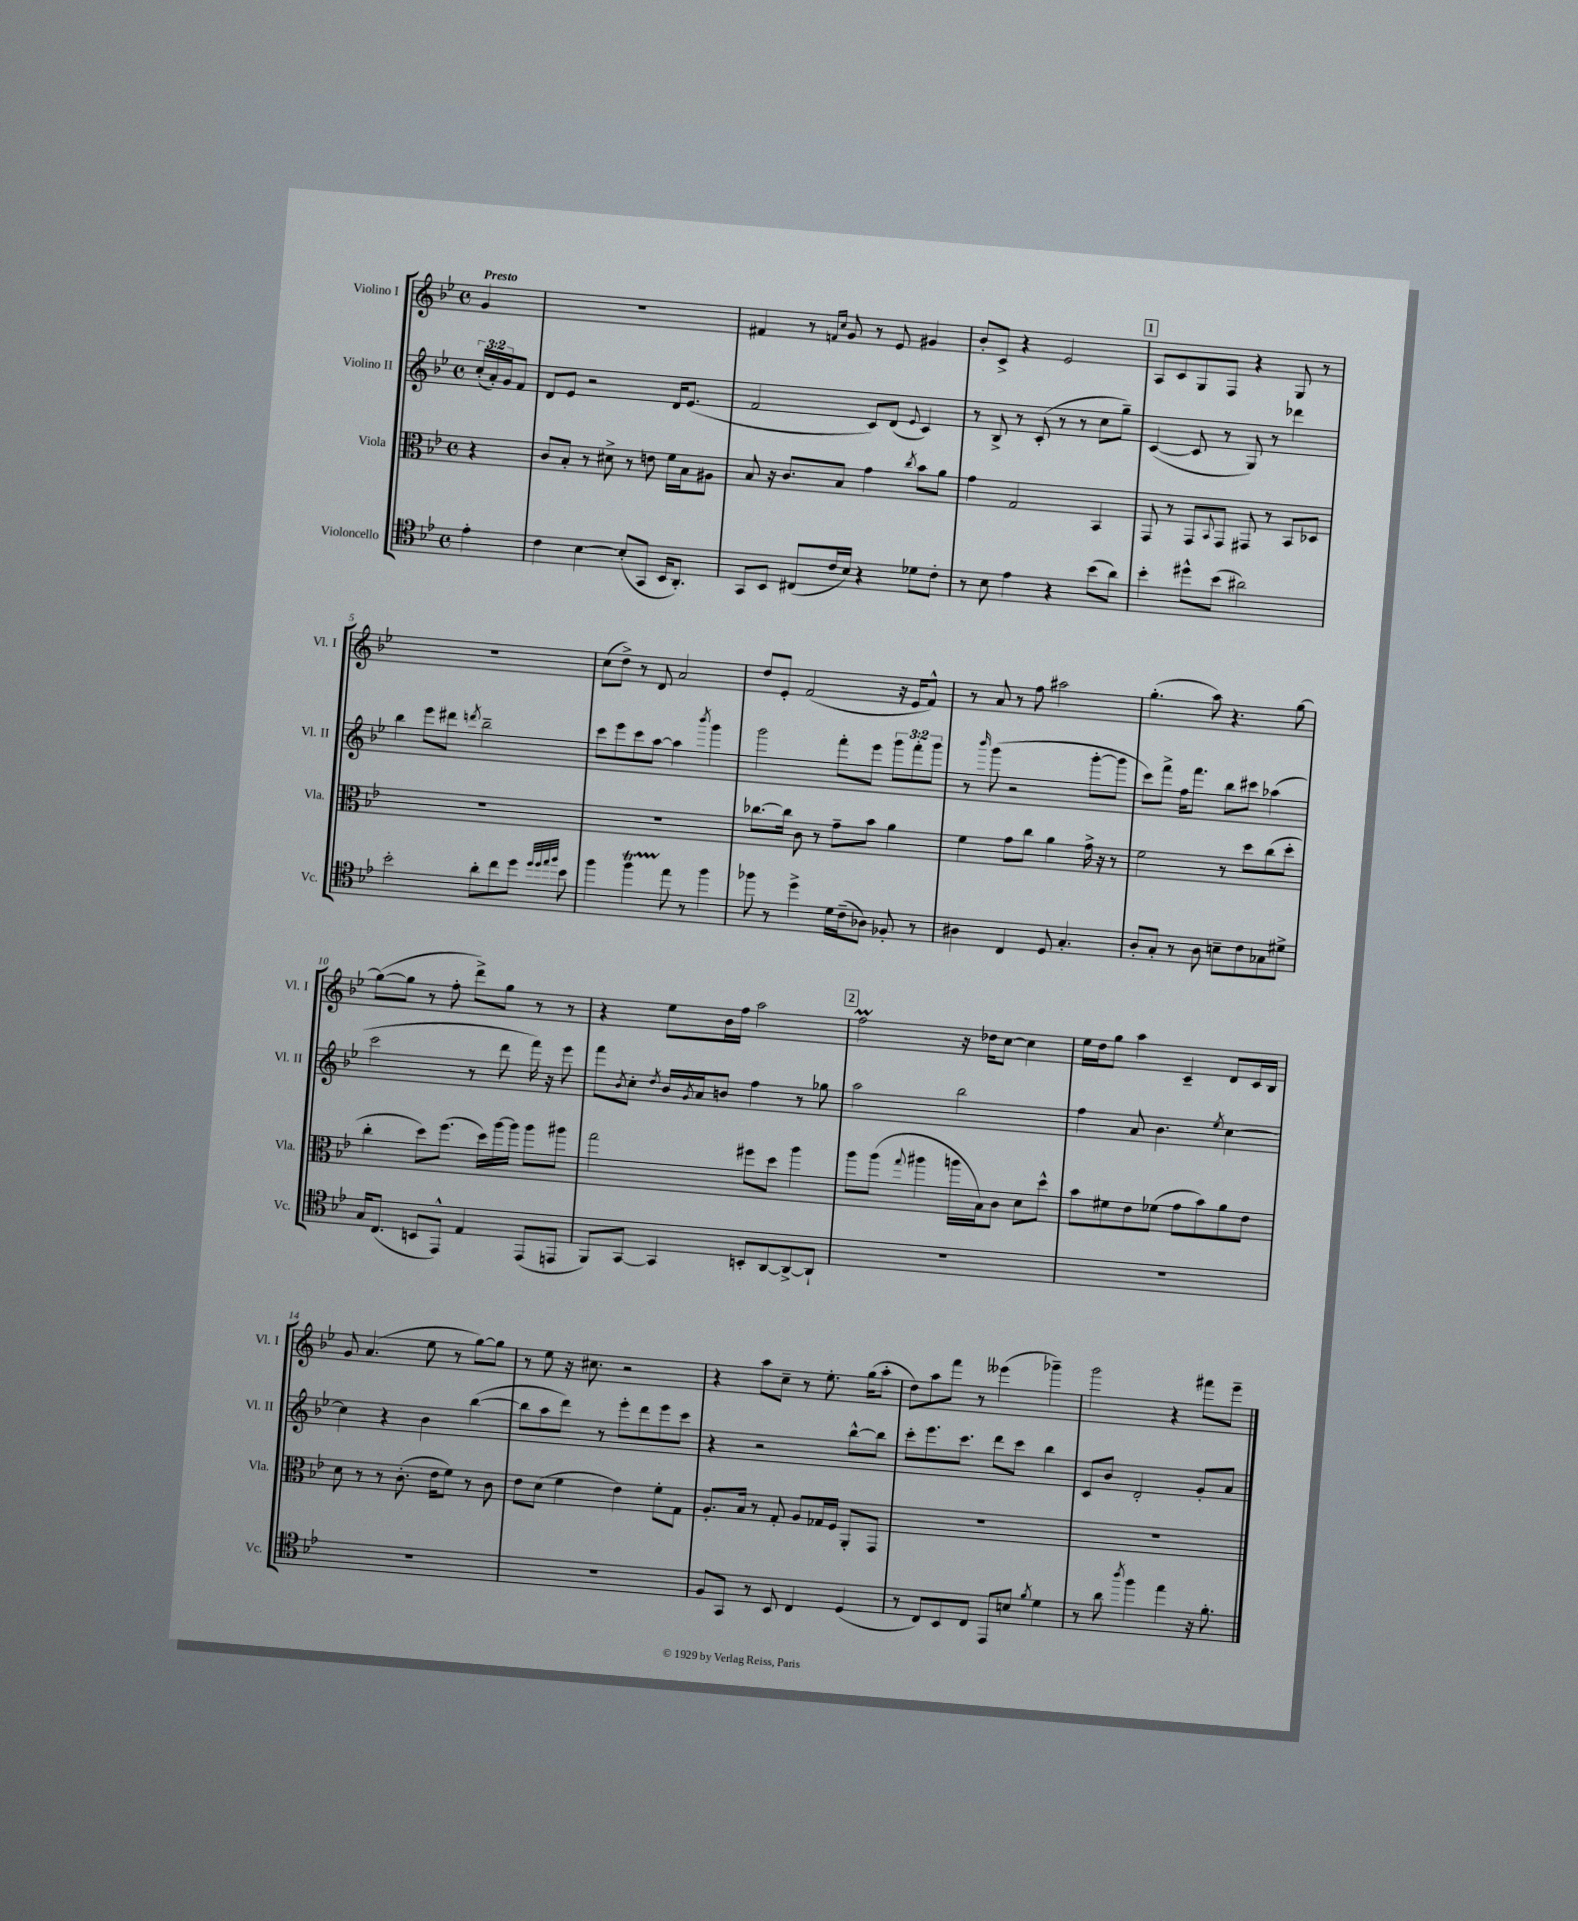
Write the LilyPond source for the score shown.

<<
\new StaffGroup <<
\new Staff = "s0" \with { instrumentName = "Violino I" shortInstrumentName = "Vl. I" } {
    \clef treble \key bes \major \defaultTimeSignature \time 4/4 \partial 4 \tempo "Presto"
    g'4 |
    R1 |
    fis'4 r8 \grace { f'16 c''16 } g'8 r8 ees'8 gis'4 |
    bes'8-. c'8-> r4 ees'2 |
    \mark \markup { \box "1" } a8 c'8 g8 f8 r4 g8 r8 |
    R1 |
    c''8( d''8->) r8 d'8 a'2 |
    d''8 ees'8-. f'2( r16 ees'16 f'8-^) |
    r8 a'8 r8 f''8 ais''2 |
    g''4.-.( a''8) r4. g''8~ |
    g''8~( g''8 r8 f''8-. d'''8->) g''8 r8 r8 |
    r4 ees''8 bes'16 f''16 a''2 |
    \mark \markup { \box "2" } f''2\prall r16 des''16 c''8~ c''4 |
    ees''16 d''16 g''8 a''4 c'4-- d'8 c'16 bes16 |
    g'8 a'4.( ees''8 r8 g''8~) g''8 |
    r8 ees''8 r16 cis''8. r2 |
    r4 a''8 c''8-- r8 ees''8.-. g''16( a''8-. |
    d''8) a''8 f'''8 r8 eeses'''4( ges'''4--) |
    g'''2 r4 fis'''8 ees'''8-- \bar "|." |
}
\new Staff = "s1" \with { instrumentName = "Violino II" shortInstrumentName = "Vl. II" } {
    \clef treble \key bes \major \defaultTimeSignature \time 4/4 \override Staff.TupletNumber.text = #tuplet-number::calc-fraction-text \partial 4
    \tuplet 3/2 { c''16-.( a'16-.) g'16 } f'8 |
    d'8 ees'8 r2 d'16 ees'8.( |
    f'2 c'8) d'8( \appoggiatura { ees'8 } c'4) |
    r8 bes8-> r8 c'8-.( r8 r8 c''8 g''8--) |
    \mark \markup { \box "1" } c'4~( c'8 r8 g8) r8 des'''4 |
    bes''4 ees'''8 dis'''8 \acciaccatura { d'''8 } bes''2-- |
    c'''8 ees'''8 c'''8 a''8~ a''4 \acciaccatura { bes'''8 } g'''4 |
    g'''2 f'''8-. ees'''8 \tuplet 3/2 { g'''8 f'''8-. g'''8 } |
    r8 \grace { bes'''16 } g'''8( r2 g'''8~-. g'''8 |
    c'''8) f'''8-> f''16 f'''8. bes''8 cis'''8 aes''4( |
    c'''2 r8 d'''8 f'''16) r16 ees'''8 |
    f'''8 \acciaccatura { bes'8 } c''8-. \acciaccatura { d''8 } bes'16 \acciaccatura { g'8 } a'16 b'8 f''4 r8 ges''8 |
    \mark \markup { \box "2" } a''2 bes''2 |
    f''4 a'8 bes'4. \acciaccatura { ees''8 } c''4~ |
    c''4 r4 bes'4 bes''4~( |
    bes''8 a''8 d'''8) r8 ees'''8-. d'''8 ees'''8 c'''8 |
    r4 r2 bes''8~-^ bes''8 |
    c'''8-. ees'''8. c'''8. d'''8 c'''8 bes''4 |
    c'8 bes'8 d'2-. g'8-. a'8 \bar "|." |
}
\new Staff = "s2" \with { instrumentName = "Viola" shortInstrumentName = "Vla." } {
    \clef alto \key bes \major \defaultTimeSignature \time 4/4 \partial 4
    r4 |
    c'8 bes8-. r8 dis'8-> r8 e'8 f'16 bes16 ais8 |
    bes8 r16 c'8. bes8 g'4 \acciaccatura { c''8 } bes'8 a'8 |
    g'4 g2 bes,4 |
    \mark \markup { \box "1" } g,8 r8 g,8 \appoggiatura { bes,8 } g,8 gis,8 r8 bes,8 des8 |
    R1 |
    R1 |
    ces''8.~ ces''16 c'8 r8 g'8-- bes'8 a'4 |
    f'4 g'8 c''8 a'4 g'16-> r16 r8 |
    f'2 r8 d''8 c''8( d''8-. |
    c''4-. d''8) f''8.( d''16) a''16~ a''16 a''8 ais''8 |
    g''2 fis''8 d''8 a''4 |
    \mark \markup { \box "2" } a''8 a''8( \appoggiatura { g''8 } ais''4 a''16 bes16) c'8 d'8 d''8-^ |
    bes'8 fis'8 ees'8 fes'8( g'8 bes'8) a'8 ees'8 |
    d'8 r8 r8 c'8.-.( ees'16 f'8) r8 c'8 |
    ees'8 d'8( f'4 ees'4) f'8-. g8 |
    a8.-. bes16 r8 g8-. a8 ges16 f16 a,8-. g,8 |
    R1 |
    R1 \bar "|." |
}
\new Staff = "s3" \with { instrumentName = "Violoncello" shortInstrumentName = "Vc." } {
    \clef tenor \key bes \major \defaultTimeSignature \time 4/4 \partial 4
    ees'4-. |
    c'4 bes4~ bes8-.( g,8 bes,16 a,8.-.) |
    g,8 bes,8 cis8( c'16 bes16) r4 des'8 c'8-. |
    r8 bes8 ees'4 r4 bes'8( a'8) |
    \mark \markup { \box "1" } bes'4-. dis''8-^ bes'8( ais'2) |
    bes'2-. a'8-. c''8 d''8 \grace { d''32 d''32 ees''32 f''32 } bes'8 |
    f''4 f''4\startTrillSpan ees''8\stopTrillSpan r8 f''4 |
    fes''8 r8 d''4-> d'16 c'16--( aes8) fes8-. r8 |
    ais4 c4 d8 g4.-. |
    a8-. g8-. r8 a8 b8-- c'8 ges8 dis'8-> |
    g16 c8.( b,8 ees,8-^) ees4 ees,8( e,8 |
    f,8) g,8~ g,4 b,8-. a,8~ a,8~-> a,8-! |
    \mark \markup { \box "2" } R1 |
    R1 |
    R1 |
    R1 |
    f8 g,8 r8 bes,8 c4 d4( |
    r8 c8) bes,8 c8 ees,8 b8 \acciaccatura { f'8 } d'4 |
    r8 a'8 \acciaccatura { a''8 } f''4 ees''4 r16 f'8.-. \bar "|." |
}
>>
>>
